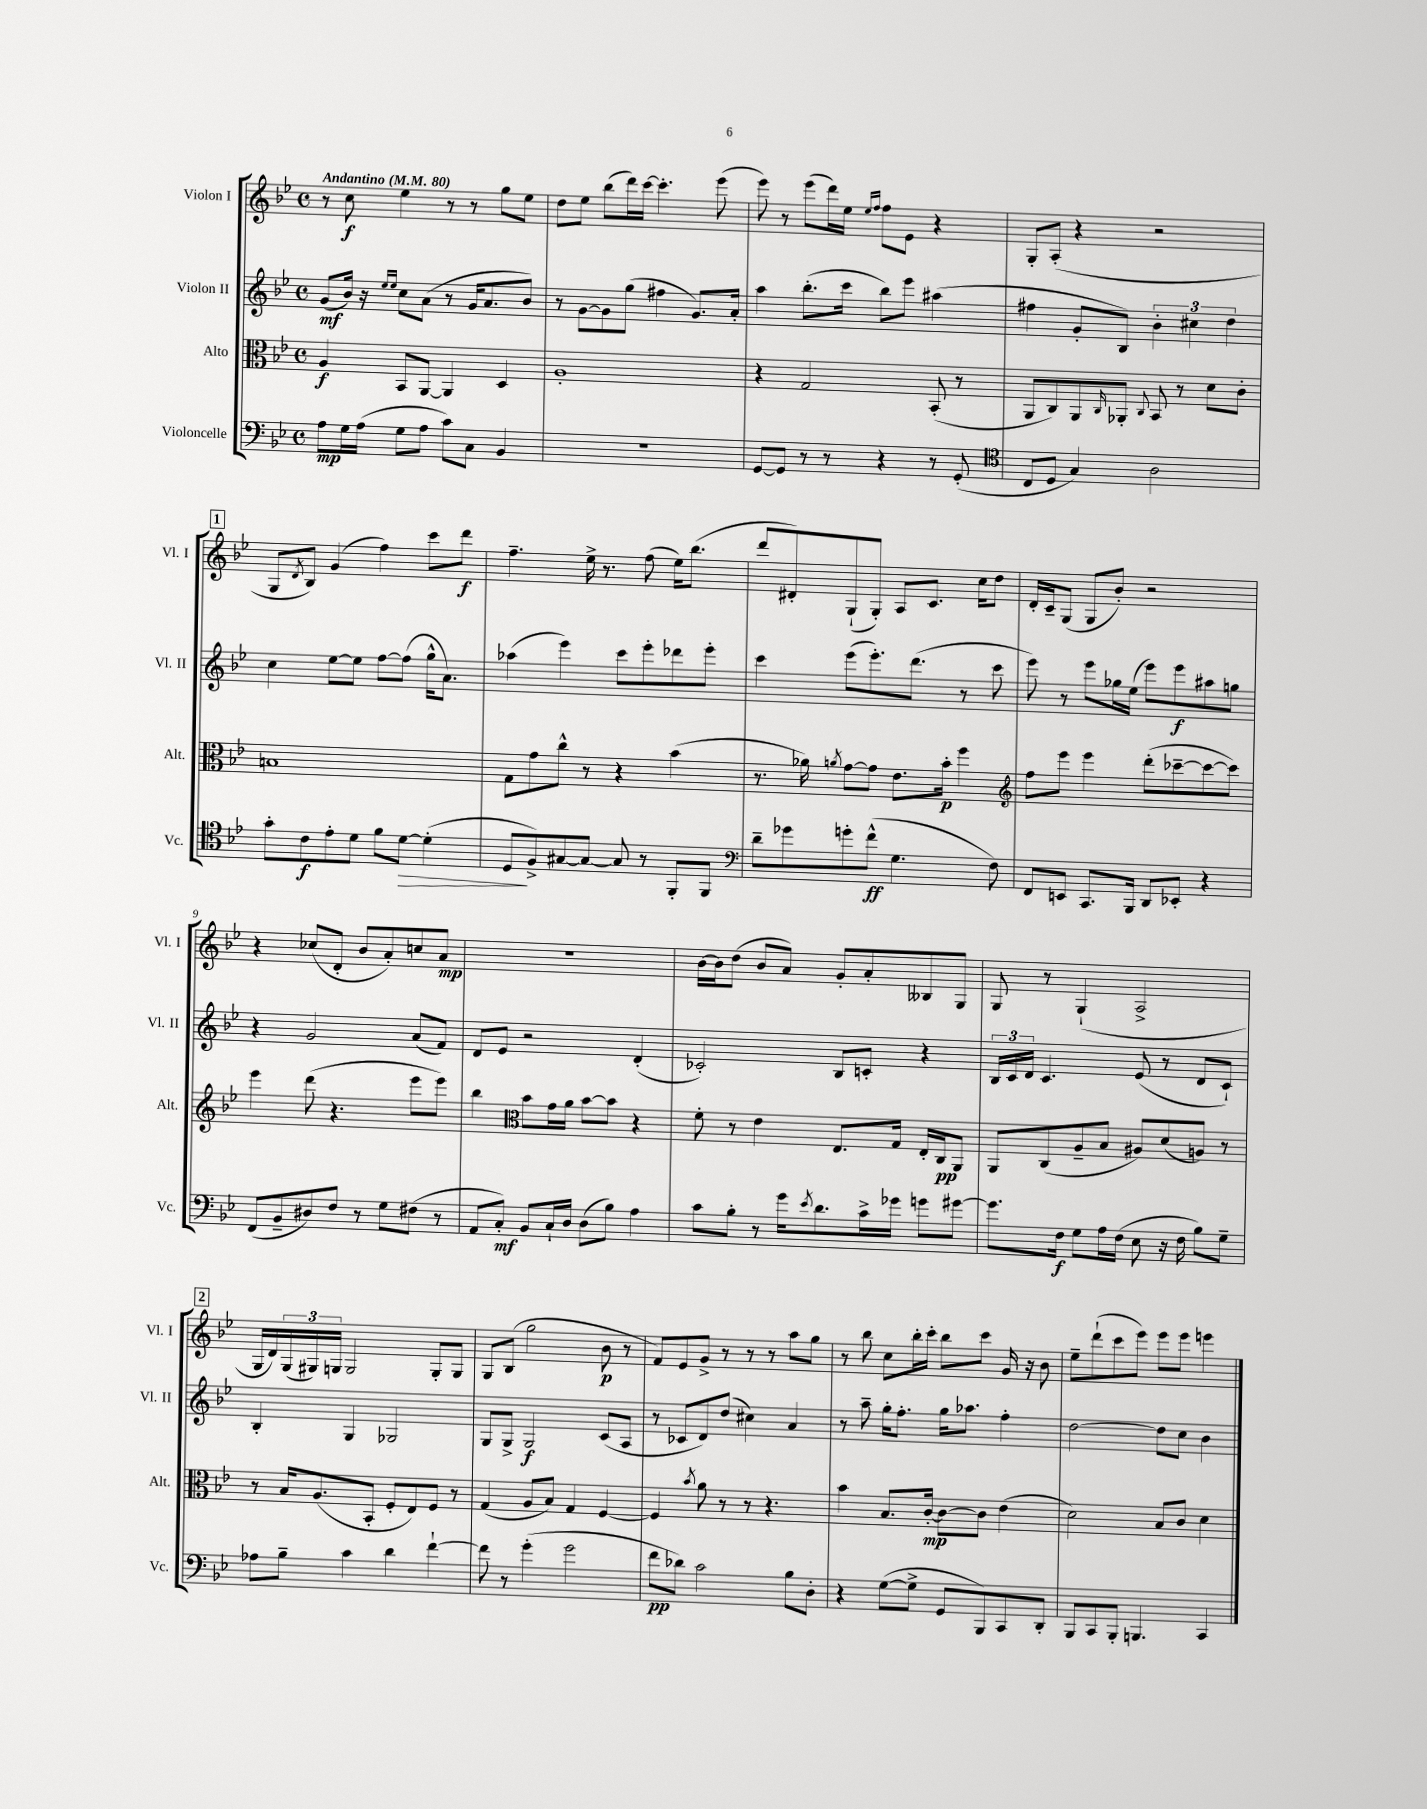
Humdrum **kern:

**kern	**kern	**kern	**kern
*staff4	*staff3	*staff2	*staff1
*clefF4	*clefC3	*clefG2	*clefG2
*k[b-e-]	*k[b-e-]	*k[b-e-]	*k[b-e-]
*M4/4	*M4/4	*M4/4	*M4/4
*met(c)	*met(c)	*met(c)	*met(c)
*MM80	*MM80	*MM80	*MM80
8A	4A	(8g	8r
16G	.	16b-)	8cc
(16A	.	16r	.
.	.	16qqee-	.
.	.	16qqee-	.
8G	8BB-	8cc	4ee-
8A	[8AA	(8a	.
8c)	4AA]	8r	8r
8C	.	16g	8r
.	.	8.a	.
4BB-	4D	.	8gg
.	.	8b-)	8ee-
=	=	=	=
1r	1A'	8r	8dd
.	.	[8g	8ee-
.	.	8g]	(8bb-
.	.	(8gg	16ddd)
.	.	.	[16ccc
.	.	4ff#	4.ccc']
.	.	8.g)	.
.	.	.	(8eee-
.	.	16a'	.
=	=	=	=
[8GG	4r	4aa	8eee-)
8GG]	.	.	8r
8r	2G	(8.bb-'	(8eee-
8r	.	.	16ddd)
.	.	16ccc	16ee-
.	.	.	16qqee-
.	.	.	16qqff
4r	.	8bb-)	8ff
.	.	8eee-	8e-
8r	(8BB-'	(4aa#	4r
(8GG'	8r	.	.
=	=	=	=
*clefC4	*	*	*
8C	8AA	4ff#	8G'
8D	8C)	.	(8A'
4G)	8AA	8g'	4r
.	16qqC	.	.
.	8AA-'	8B-)	.
.	8qqC	.	.
2A	8BB-	6b-'	2r
.	8r	.	.
.	.	6cc#	.
.	8d	.	.
.	.	6dd	.
.	8c'	.	.
=	=	=	=
8g'	1B	4cc	8G
.	.	.	8qd
8c	.	.	8B-)
8e-'	.	[8ee-	(4g
8d	.	8ee-]	.
8f	.	[8ff	4ff)
[8d	.	(8ff]	.
(4d']	.	16gg^^	8ccc
.	.	8.a)	.
.	.	.	8ddd
=	=	=	=
8D	8G	(4aa-	4.ff~
8F^)	8g	.	.
[8G#	8cc^^	4eee-)	.
8G#_	8r	.	16ee-^
.	.	.	8.r
8G#]	4r	8ccc	.
8r	.	8eee-'	(8ff
8FF'	(4b-	8ddd-	16ee-)
.	.	.	(8.bb-
8FF	.	8eee-'	.
=	=	=	=
*clefF4	*	*	*
8d~	8.r	4ccc	8ddd
8g-	.	.	8d#')
.	16a-)	.	.
.	8qa	.	.
8g'	[8g	(8eee-	(8G`
(8f^^	8g]	8.eee-')	8G')
4.G	8.e-	.	8A
.	.	(8.ddd	.
.	.	.	8.c
.	16b-'	.	.
.	4ff	8r	.
.	.	.	16cc
8F)	.	8ccc	8dd
=	=	=	=
*	*clefG2	*	*
8FF	8ff	8eee-)	16d'
.	.	.	16c~
8EE	8eee-	8r	(8G
8.CC	4eee-	8eee-	8G
.	.	16gg-	8b-')
16BBB-	.	(16ee-	.
8DD	(8ddd'	8eee-)	2r
8EE-'	[8ccc-~	8eee-	.
4r	8ccc-_	8aa#	.
.	8ccc-])	8gg	.
=	=	=	=
(8FF	4eee-	4r	4r
8BB-~	.	.	.
8D#)	(8ddd	2g	(8cc-
8F	4.r	.	8d'
8r	.	.	8b-
8G	.	.	8a')
(8F#	8eee-	(8a	8cc
8r	8eee-)	8f)	8a
=	=	=	=
8AA	4bb-	8d	1r
8C')	.	8e-	.
*	*clefC3	*	*
8BB-	8b-	2r	.
16C`	16g	.	.
16D	16a	.	.
(8D	[8b-	.	.
8B-)	8b-]	.	.
4A	4r	(4d'	.
=	=	=	=
8c	8f'	2c-')	[16b-
.	.	.	16b-]
8B-'	8r	.	(8dd
8r	4e-	.	8b-
16g	.	.	8a)
8qe-	.	.	.
8.d	.	.	.
.	8.E-	8B-	8g'
16c^	.	8c'	8a'
16g-	16G	.	.
8g	16E-'	4r	8B--
.	16C	.	.
[8g#	8AA	.	8G
=	=	=	=
8.g#]	8AA	24B-	8G
.	.	24c	.
.	.	24d	.
.	(8C	4.c	8r
16F	.	.	.
8G	8A~	.	(4G`
16A	8B-	.	.
(16F	.	.	.
8E-	8A#)	(8e-	2A^
16r	(8d	8r	.
16F	.	.	.
8B-)	8A)	8d	.
8G~	8r	8c`)	.
=	=	=	=
8A-	8r	4B-'	16G
.	.	.	16d)
8B-~	16B-	.	(24G
.	.	.	24G#)
.	(8.A	.	.
.	.	.	24G
4c	.	4G	2G
.	8BB-'	.	.
4d	8F'	2G-	.
.	8E-)	.	.
[4f`	8F	.	8G'
.	8r	.	8G
=	=	=	=
8f]	(4G	8G	8G
8r	.	8G^	(8B-
(4g'	8A	2G	2gg
.	8B-)	.	.
2g	4G	.	.
.	[4F	(8c	8b-
.	.	8A	8r
=	=	=	=
8f	4F]	8r	8f)
8d-)	.	8c-	8e-
.	8qb-	.	.
2c	8a	8d)	8g^
.	8r	(8dd	8r
.	8r	4cc#)	8r
.	4.r	.	8r
8B-	.	4a	8aa
8D'	.	.	8gg
=	=	=	=
4r	4b-	8r	8r
.	.	8aa~	8bb-
([8G	8.B-	16gg'	8cc
.	.	8.ff'	.
8G^]	.	.	16bb-'
.	[16c'	.	16ccc'
8GG	8c_	16gg	8bb-
.	.	8.aa-	.
8BBB-)	8c]	.	8ccc
8CC	(4e-	4ff'	16g
.	.	.	16r
8DD'	.	.	8b-
=	=	=	=
8BBB-	2d)	[2dd	8ee-~
8CC	.	.	(8ddd`
8BBB-'	.	.	8ccc
4.BBB	.	.	8eee-)
.	8B-	8dd]	8eee-
.	8c	8cc	8eee-
4CC	4d	4b-	4eee
==	==	==	==
*-	*-	*-	*-
